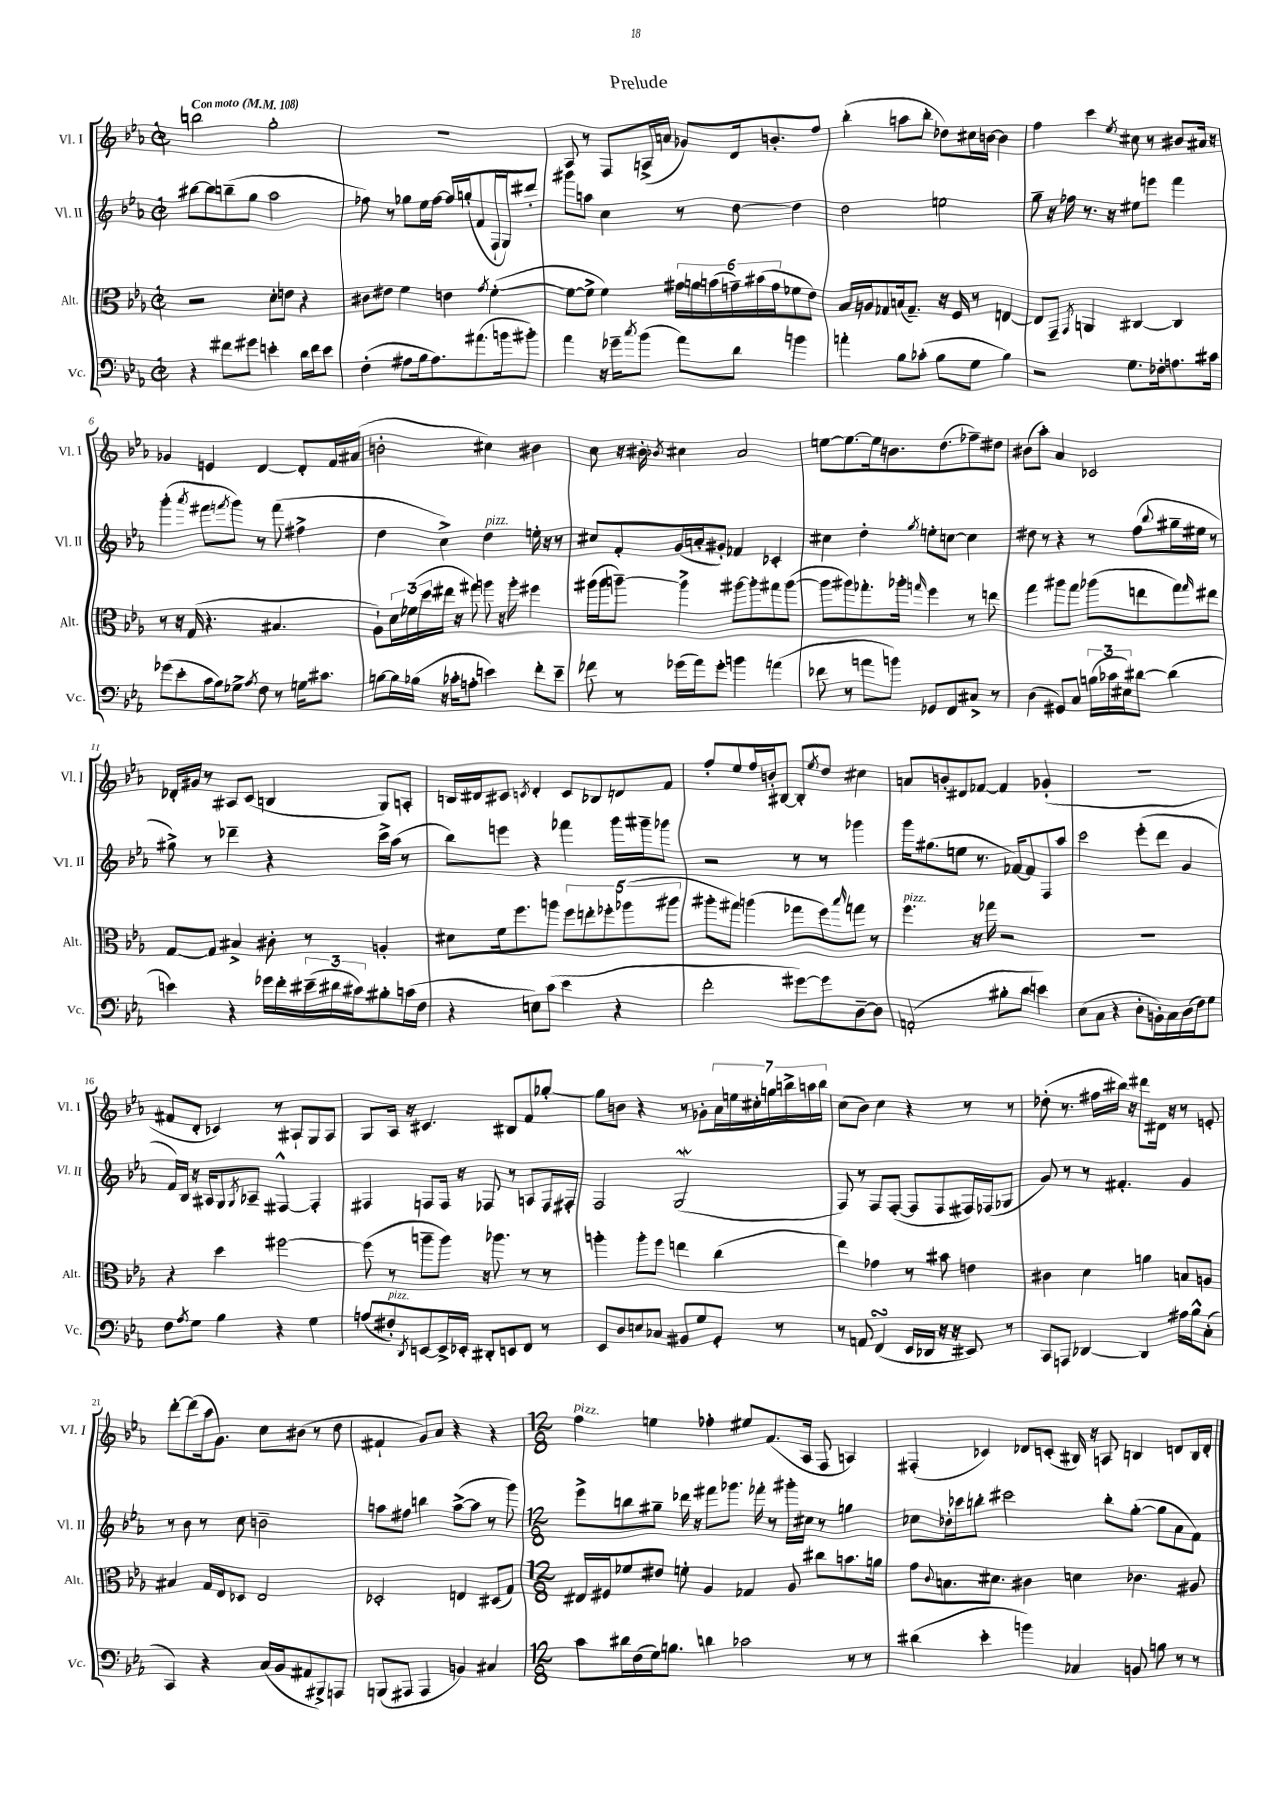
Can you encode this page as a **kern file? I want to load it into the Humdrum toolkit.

**kern	**kern	**kern	**kern
*part4	*part3	*part2	*part1
*staff4	*staff3	*staff2	*staff1
*I"Vc.	*I"Alt.	*I"Vl. II	*I"Vl. I
*I'Vc.	*I'Alt.	*I'Vl. II	*I'Vl. I
*clefF4	*clefC3	*clefG2	*clefG2
*k[b-e-a-]	*k[b-e-a-]	*k[b-e-a-]	*k[b-e-a-]
*M2/2	*M2/2	*M2/2	*M2/2
*met(c|)	*met(c|)	*met(c|)	*met(c|)
*MM108	*MM108	*MM108	*MM108
=1	=1	=1	=1
!	!	!	!LO:TX:a:B:t=Con moto
4r	2r	[8bb#X\L	2bbn\
.	.	8bb#\]	.
8f#X\L	.	(8bbn~\	.
8g#X\J	.	8gg\J	.
4en'\	8d'\L	2aa-\	2gg'\
.	8en\J	.	.
16d\LL	4r	.	.
16f#\J	.	.	.
8e\J	.	.	.
=2	=2	=2	=2
(4F'\	8c#X\L	8ff-X\)	1r
.	8e#X\J	8r	.
8A#X\L	4f\	8gg-X\L	.
16B-\k	.	16ee-\L	.
8.A#\)	.	[16ff-\JJ	.
.	4en\	16ff-/LL]	.
.	.	(16ggn'/J	.
(8.a#X\	.	8f/	.
.	8qg/	.	.
.	([4f'\	16F`/L	.
16bn\k	.	16G/J)	.
8b#X'\J)	.	8ddd#X'/J	.
=3	=3	=3	=3
4a-\	8f\L_	8ggg#X\L	8A-/
.	8f^\J]	8aan\J	8r
16r	4f\)	4cc\	8F/L
16g-X~\KL	.	.	.
8qcc/	.	.	.
(8b-\J	.	.	(16An^/L
.	.	.	16an/JJ
8a-\L)	24g#X\LL	8r	8g-X/L)
.	24an\	.	.
.	(24bn\	.	.
8d\J	24gn~\)	[8dd\	16d/k
.	(24b#X\	.	.
.	.	.	8.bn'/
.	24g\J	.	.
4bn\	8f-X\	4dd\]	.
.	8e-\J)	.	8ff/J
=4	=4	=4	=4
4an'\	16B-/LL	2dd\	(4bb-'\
.	16An/J	.	.
.	8G-X/	.	.
8B-\L	(16Bn/k	.	8aan\L
.	8.G-~/J)	.	.
(8c-X'\J	.	.	8bb-'\J
8B-\L	16r	2een\	8dd-X\L)
.	16F/	.	.
8G\J	8r	.	16cc#X\L
.	.	.	[16bn\JJ
4B-\)	[4En/	.	4b\]
=5	=5	=5	=5
2r	8E/L]	8gg~\	4ff\
.	8GG~/J	16r	.
.	.	16ff-X\	.
.	8qGG/	.	.
.	4AAn/	8.r	4ccc\
.	.	16r	.
.	.	.	8qee-/
8.G\L	[4C#X/	8ee#X\L	8cc#X\
.	.	8eeen\J	8r
16F-X'\k	.	.	.
8.An\	4C#/]	4fff\	8b#X/L
.	.	.	16a#X/Jk
16c#X\Jk	.	.	16r
!!LO:LB:g=z
=6	=6	=6	=6
(8g-X\L	8r	(4ggg'\	4g-X/
8e-'\	16r	.	.
.	(16G/	.	.
.	.	8qaaa-/	.
16c\L	4.r	8fff#X\L	4en/
16B-\J)	.	.	.
.	.	8qfffn/	.
8G-X^\J	.	8ggg\J)	.
8qA-/	.	.	.
8F\	.	8r	[4d/
8r	4.B#X/	(8fff\	.
16Gn\KL	.	4ff#X^\	8d'/L]
8.c#X\J	.	.	.
.	.	.	16f/L
.	.	.	(16a#X/JJ
=7	=7	=7	=7
[8Bn\L	8A-`\L)	4dd\	2bn'\
16B\L]	24d\L	.	.
.	(24f-X\	.	.
(16B-X\JJ	.	.	.
.	24dd\	.	.
16r	16ee#X\JJ	4cc^\)	.
16c-X'\KL	16r	.	.
8An'\J	8gg#X\)	.	.
!	!	!LO:TX:a:i:t=pizz.	!
4en\)	8aan\	4dd\	4cc#X\)
.	16r	.	.
.	16aa'\	.	.
8f'\L	4ff#X\	16een'\	4b#X\
.	.	16r	.
8e~\J	.	8r	.
=8	=8	=8	=8
8f-X\	(16aa#X\LL	8cc#X/L	8cc\
.	16aa#\J	.	.
8r	[8aan~\J)	8f'/	16r
.	.	.	16b#X'\
.	.	.	8qb-X/
(16g-X\LL	4aa^\]	(16g/L	4cc#X\
16a-\J)	.	16an'/J	.
8g-'\J	.	8g#X'/J)	.
4bn\	[8aa#X\L	4f-X/	2a-/
.	8aa#'\]	.	.
(4an\	8gg#X\	4c-X'/	.
.	([8aa#\J	.	.
=9	=9	=9	=9
8f-X\	8aa#\L]	4cc#X\	[8een\L
8r	8aa#X\)	.	8.ee\_
8an\L	8.gg-X'\	4dd'\	.
.	.	.	16ee\k]
8bn\J)	.	.	8.bn\
.	16aa-X'\Jk	.	.
.	16qqggn/	8qgg/	.
8GG-X/L	4ff\	8een'\L	.
.	.	.	(8.dd\
8FF/	.	[8ccn\J	.
8C#X^/J	8r	4cc\]	8ff-X~\)
8r	8een\	.	8dd#X\J
=10	=10	=10	=10
(4D\	4gg\	8dd#X\	(8b#X\L
.	.	8r	8aa-'\J)
8GG#X/L)	8aa#X\L	4r	4a-/
8C/J	8gg\J	.	.
(24Bn\LL	(8aa-X\L	8r	2c-X/
24c-X\	.	.	.
24E#X\J)	.	.	.
[8d#X\J	8een\	(8ff\L	.
.	.	8qqbb-/	.
(4d#\]	8gg\)	16gg#X~\L	.
.	.	16ee#X\JJ	.
.	16qqgg/	.	.
.	8ee#X\J	8r	.
!!LO:LB:g=z
=11	=11	=11	=11
4en\)	[8G/L	8gg#X^\)	16d-X'/LL
.	.	.	16g#X/JJ
.	8G/J]	8r	8r
4r	4B#X^/	4ddd-X~\	8A#X/L
.	.	.	(8c/J
16g-X\LL	8c#X'\	4r	4Bn/
16f'\	.	.	.
(24e#X~\	8r	.	.
24d#X\	.	.	.
24c#X\J)	.	.	.
8B#X'\	4An'/	16ccc^\LL	8G/L)
.	.	(16aa-\JJ	.
(16cn\L	.	8r	8An'/J
16F\JJ	.	.	.
=12	=12	=12	=12
4r	8d#X\L	8bb-\L)	16Bn/LL
.	.	.	16d#X/J
.	16f\k	8eeen\J	8c#X/J
.	8.ff\	.	.
.	.	.	8qcn/
8En\L)	.	4r	4d#'/
(8c\J	8aan\J	.	.
4e-\	10ff\L	4fff-X\	8c/L
.	10een'\	.	.
.	.	.	8B-X/
.	10ff-X'\	.	.
4r	.	16ggg\LL	8dn/
.	(10aa-X\	.	.
.	.	16ggg#X~\J	.
.	.	8ggg-X\J	8f/J
.	10aa#X\J	.	.
=13	=13	=13	=13
2f'\	8aa#X'\L	2r	8ff'/L
.	8gg#X\J)	.	8ee-/
.	(4aan\	.	16ff/L
.	.	.	16bn'/J
.	.	.	[8B#X/J
[8g#X\L)	8gg-X\L	8r	8B#'/L]
.	.	.	8qee-/
8g#\]	8ff\)	8r	8dd/J
.	16qqbb-/	.	.
[8D~\	8ggn\J	4ggg-X\	4cc#X\
8D\J]	8r	.	.
=14	=14	=14	=14
!	!LO:TX:a:i:t=pizz.	!	!
(2AAn'/	4.ff\	16ggg\KL	8an/L
.	.	(8.gg#X\	.
.	.	.	8bn'/
.	.	8een\J	8d#X/
.	16r	8.r	[8f-X/J
.	16gg-X\	.	.
8B#X'\L	2r	.	4f-/]
.	.	[16f-X/KL)	.
8d\J	.	8f-/]	.
4en\)	.	8F/	(4g-X'/
.	.	8aa-/J	.
=15	=15	=15	=15
(8E-\L	1r	2ccc\	1r
8C\J	.	.	.
4r	.	.	.
8D'\L	.	(8eee-'\L	.
16BBn'\L)	.	8ddd\J	.
16C\	.	.	.
(16D\	.	4g/	.
16F\J)	.	.	.
8G\J	.	.	.
!!LO:LB:g=z
=16	=16	=16	=16
8F\L	4r	16f/LL)	8f#X/L
.	.	16B-/JJ	.
8qA-/	.	.	.
8G\J	.	16r	8d'/J
.	.	16A#X/KL	.
4B-\	4dd\	8G/	4c-X/)
.	.	8qG/	.
.	.	8A-X~/J	.
4r	[2ff#X\	[4F#X^^/	8r
.	.	.	8A#X`/L
4G\	.	4F#'/]	8G/
.	.	.	8A#/J
=17	=17	=17	=17
(8An/L	(8ff#\]	4F#X/	8G/L
!LO:TX:a:i:t=pizz.	!	!	!
8F#X'/)	8r	.	16A-/Jk
.	.	.	16r
8qDD/	.	.	.
[8EEn/	8aan~\L	8Fn/L	4.c#X/
16EE^/L]	8aa\J)	16F/Jk	.
16EE-X'/JJ	.	16r	.
8DD#X'/L	16r	8F-X/	.
.	8.aa-X\	.	.
8EEn/	.	8r	8B#X/L
8FF/J	8r	8An/L	8f/
8r	8r	16F-/L	[8gg-X'/J
.	.	16F#X'/JJ	.
=18	=18	=18	=18
8EE-/L	4aan'\	2F/	8gg-\L]
8D/	.	.	8bn\J
8En/	8aa'\L	.	4r
8C-X/J	8ff\J	.	.
8BB#X/L	4een\	(2GW/	8r
8G/	.	.	8g-X'\L
8GG'/J	(4cc\	.	28a-\L
.	.	.	28een\
.	.	.	28cc#X'\
.	.	.	28ggn\
8r	.	.	.
.	.	.	28bbn^\
.	.	.	28aan\
.	.	.	28bb\JJ
=19	=19	=19	=19
8r	4ee-\)	8F/)	(8cc\L
8AAn/	.	8r	8b-\J)
(4FFsSSS/	4g-X\	8F/L	4cc\
.	.	([8F'/J	.
16EE-/LL	8r	8F/L]	4r
16DD-X/JJ	.	.	.
16r	8b#X\	8F/	.
16r	.	.	.
8EE#X/)	4en\	16F#X/L)	8r
.	.	(16F-X/J	.
8r	.	8G-X/J	8r
=20	=20	=20	=20
8CC/L	4c#X\	8g/)	(8dd-X'\
8AAAn/J	.	8r	8.r
[4DD-X/	4d\	8r	.
.	.	.	16ff#X\LL
.	.	4.f#X'/	16bb#X\JJ)
.	.	.	16r
4DD-/]	4an\	.	8ddd#X\L
.	.	.	16d#X\Jk
.	.	.	16r
16A#X\LL	8Bn/L	4g/	8r
16B-^^\J	.	.	.
(8C'\J	8An/J	.	8en'/
!!LO:LB:g=z
=21	=21	=21	=21
4CC/)	4B#X/	8r	[8ddd'\L
.	.	8b-\	(8ddd\]
4r	16G/LL	8r	16aa-\k
.	16E-/J	.	8.g\J)
.	8D-X/J	8cc\	.
(16C/LL	2E-/	2bn~\	8cc\L
16BB-/J	.	.	.
8AA#X/	.	.	(8b#X\J
8BBB#X^/)	.	.	8r
8AAAn/J	.	.	8dd\
=22	=22	=22	=22
(8BBBn/L	2D-X'/	8aan\L	4f#X`/
8AAA#X/J	.	8ff#X\J	.
4AAA#/	.	4bbn\	8g/L)
.	.	.	8a-/J
4BBn/)	4En/	([8aa^\L	4r
.	.	8aa\J]	.
4C#X/	(8D#X/L	8r	4r
.	8G/J)	8ggg\)	.
=23	=23	=23	=23
*M12/8	*M12/8	*M12/8	*M12/8
!	!	!	!LO:TX:a:i:t=pizz.
8c\L	16E#X/LL	8eee-^\L	4ff\
.	16F#X/J	.	.
16d#X\L	8f-X/	8bbn\	.
(16F\	.	.	.
16G\J)	8e#X/J	8gg#X~\J	4een\
8.Bn\J	.	.	.
.	8fn'\	16ddd-X\	.
.	.	16r	.
4dn\	4A-/	8fff#X\L	4ff-X'\
.	.	8.ggg-X\J	.
2c-X\	4G-X/	.	8ee#X/L
.	.	16fff-X'\	.
.	.	8r	(8.f/
.	8A-/	16ggg#X'\LL	.
.	.	16cc#X\JJ	16A-/Jk
.	8cc#X\L	8r	8F/
8r	8.bn\	4ggn\	4An/)
8r	.	.	.
.	16an\Jk	.	.
=24	=24	=24	=24
(4d#X\	8g\L	8cc-X\L	(4F#X'/
.	8qqc/	.	.
.	8.Bn\	16dd-X'\L	.
.	.	16ccc-X\J	.
4e-'\	.	8bbn'\J	4c-X/)
.	8.d#X\J	.	.
.	.	2ccc#X\	.
4bn\)	4c#X\	.	8d-X/L
.	.	.	(8cn'/J
4C-X/	4dn\	.	16B#X/)
.	.	.	16r
.	.	8bb'\L	8An/
8BBn/	4.c-X\	([8gg'\J	4Bn/
8Bn\	.	8gg\L]	.
8r	.	8a-\	8dn/L
8r	8A#X/	8f\J)	16B/L
.	.	.	16d'/JJ
==	==	==	==
*-	*-	*-	*-
